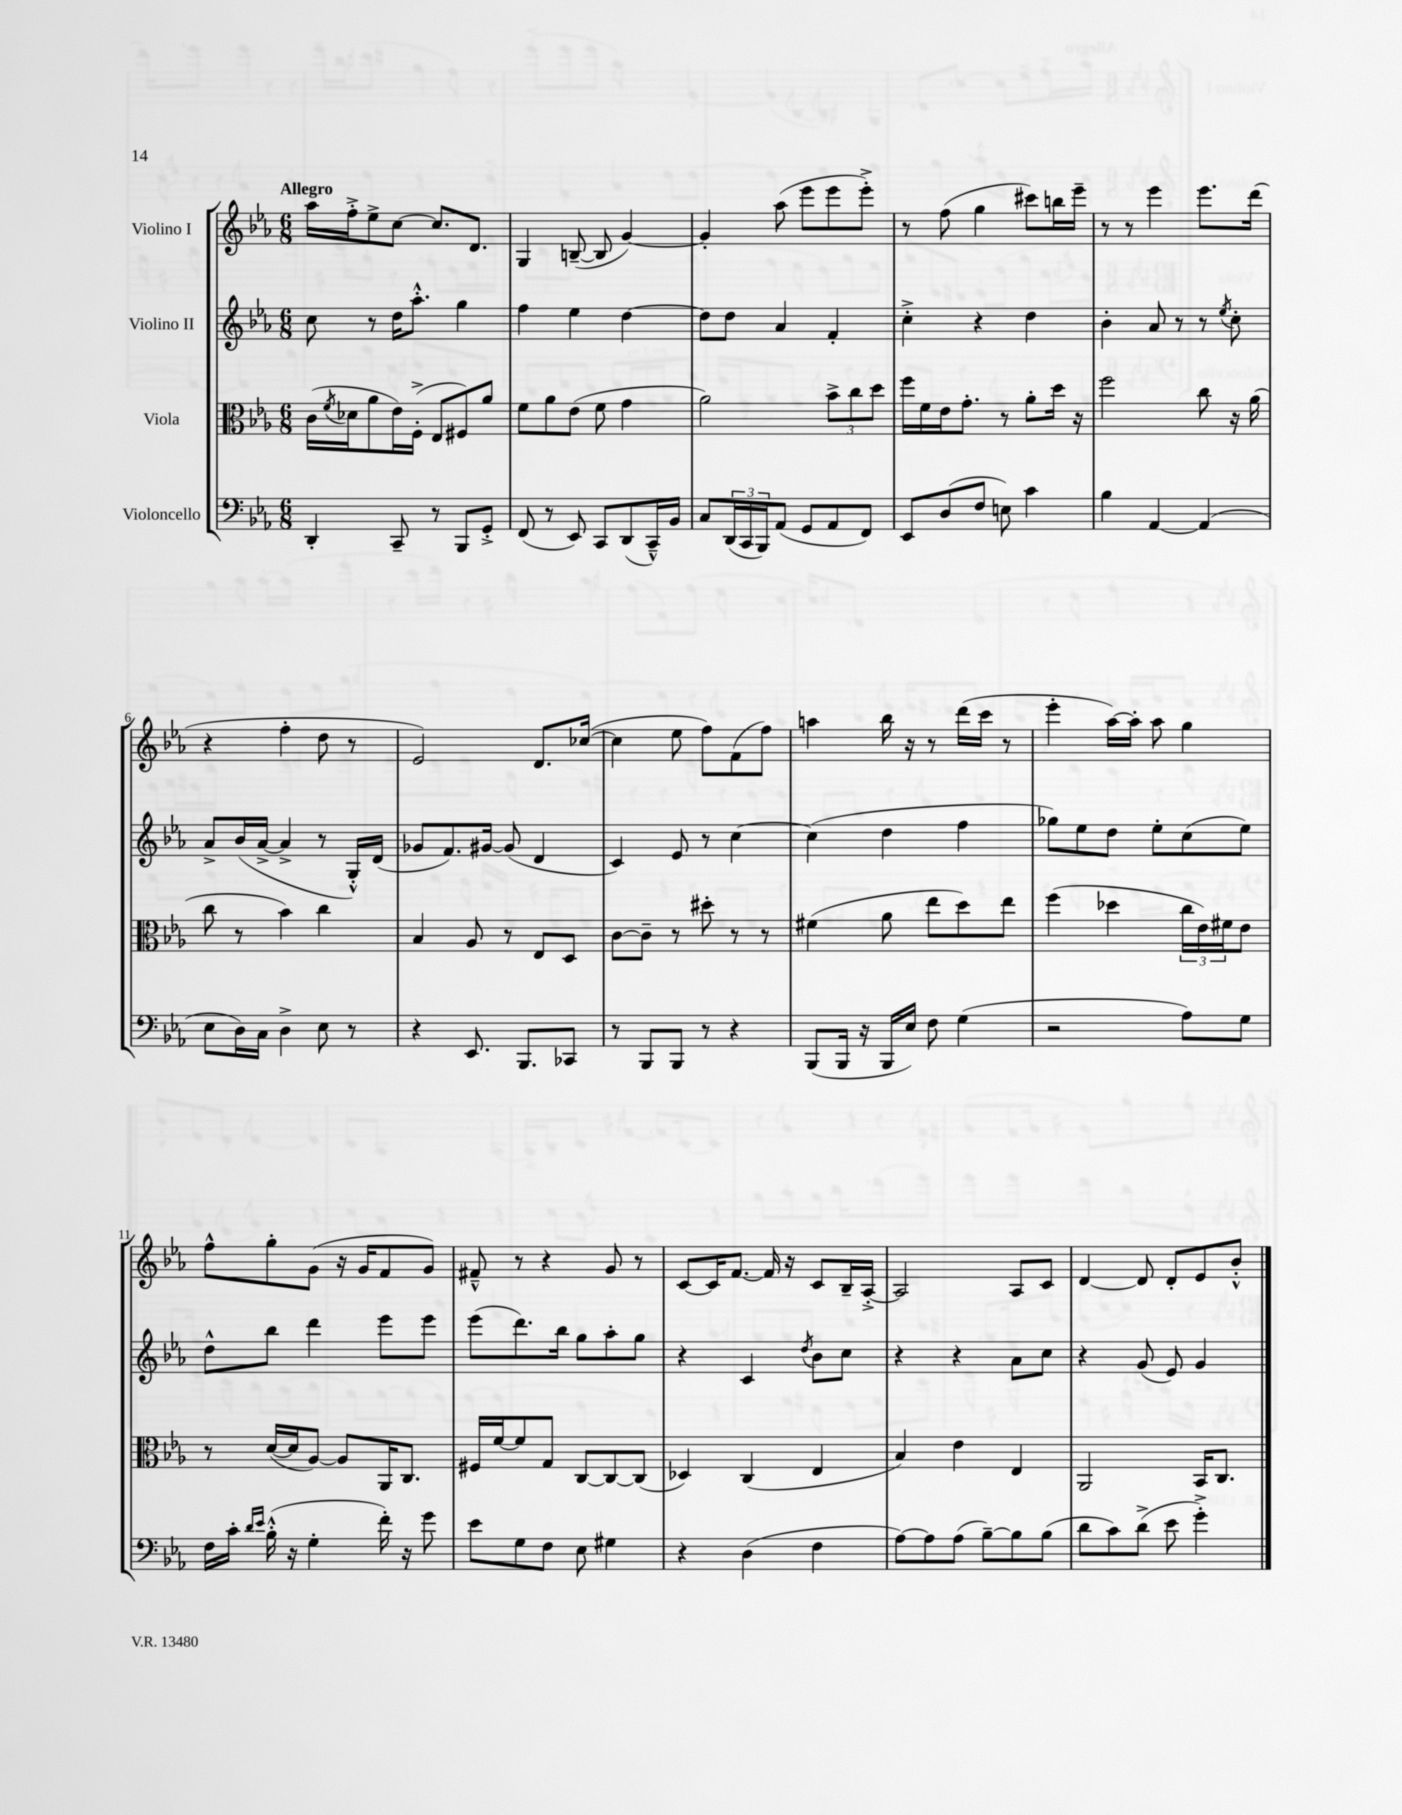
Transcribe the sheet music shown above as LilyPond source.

<<
\new StaffGroup <<
\new Staff = "s0" \with { instrumentName = "Violino I" } {
    \clef treble \key ees \major \numericTimeSignature \time 6/8 \tempo "Allegro"
    aes''16 f''16-.-> ees''8-> c''8~ c''8. d'8. |
    g4 b8~--( b8 g'4~) |
    g'4-. aes''8( ees'''8 ees'''8 ees'''8-.->) |
    r8 f''8( g''4 cis'''8) b''16 ees'''16-- |
    r8 r8 ees'''4 ees'''8. d'''16( |
    r4 f''4-. d''8 r8 |
    ees'2) d'8. ces''16~( |
    ces''4 ees''8 f''8) f'8( f''8) |
    a''4 bes''16 r16 r8 d'''16( c'''16 r8 |
    ees'''4-. aes''16~) aes''16-. aes''8 g''4 |
    f''8-^ g''8-. g'8( r16 g'16 f'8 g'8) |
    fis'8---^ r8 r4 g'8 r8 |
    c'8~ c'16 f'8.~ f'16 r16 c'8 bes16-- aes16~-.-> |
    aes2 aes8 c'8 |
    d'4~ d'8 d'8-. ees'8 bes'8-.-^ \bar "|." |
}
\new Staff = "s1" \with { instrumentName = "Violino II" } {
    \clef treble \key ees \major \numericTimeSignature \time 6/8
    c''8 r8 d''16 aes''8.-.-^ g''4 |
    f''4 ees''4 d''4~ |
    d''8 d''8 aes'4 f'4-. |
    c''4-.-> r4 d''4 |
    bes'4-. aes'8 r8 r8 \acciaccatura { ees''8 } c''8-. |
    aes'8-> bes'16( aes'16~-> aes'4-> r8 g16-.-^) d'16( |
    ges'8 f'8.) gis'16~ gis'8( d'4 |
    c'4) ees'8 r8 c''4~ |
    c''4( d''4 f''4 |
    ges''8) ees''8 d''8 ees''8-. c''8( ees''8) |
    d''8-^ bes''8 d'''4 ees'''8 ees'''8 |
    ees'''8( d'''8.) bes''16 g''8 aes''8-. g''8 |
    r4 c'4 \acciaccatura { d''8 } bes'8 c''8 |
    r4 r4 aes'8 c''8 |
    r4 g'8( ees'8) g'4 \bar "|." |
}
\new Staff = "s2" \with { instrumentName = "Viola" } {
    \clef alto \key ees \major \numericTimeSignature \time 6/8
    c'16( \acciaccatura { f'8 } des'16 aes'8 ees'16) f16-.->( ees8 fis8) aes'8 |
    f'8 aes'8 ees'8( f'8 g'4 |
    aes'2) \tuplet 3/2 { bes'8-> c''8 d''8 } |
    f''16 f'16 ees'16 g'8.-. r8 aes'8-. d''16 r16 |
    f''2 c''8 r16 aes'16( |
    c''8 r8 bes'4) c''4 |
    bes4 aes8 r8 ees8 d8 |
    c'8~ c'8-- r8 dis''8-. r8 r8 |
    fis'4( aes'8 ees''8 d''8) ees''8 |
    f''4( des''4 \tuplet 3/2 { c''16 ees'16) fis'16 } ees'8 |
    r8 d'16~( d'16 aes8~) aes8 aes,16 c8. |
    fis16 f'16~ f'8 g8 c8~ c8~ c8( |
    des4) c4( ees4 |
    bes4) ees'4 ees4 |
    aes,2 bes,16 c8. \bar "|." |
}
\new Staff = "s3" \with { instrumentName = "Violoncello" } {
    \clef bass \key ees \major \numericTimeSignature \time 6/8
    d,4-. c,8-- r8 bes,,8 g,8-.-> |
    f,8( r8 ees,8) c,8 d,8( c,16---^) bes,16 |
    c8 \tuplet 3/2 { d,16( c,16 bes,,16) } aes,8( g,8 aes,8 f,8) |
    ees,8 d8( f8 e8) c'4 |
    bes4 aes,4~ aes,4( |
    ees8 d16) c16 d4-> ees8 r8 |
    r4 ees,8. bes,,8. ces,8 |
    r8 bes,,8 bes,,8 r8 r4 |
    bes,,8( bes,,16 r16 bes,,16 ees16) f8 g4( |
    r2 aes8) g8 |
    f16 c'16-. \grace { d'16 ees'16 } bes16-.-^( r16 g4-. f'16-.) r16 g'8 |
    ees'8 g8 f8 ees8 gis4 |
    r4 d4( f4 |
    aes8~) aes8 aes8( bes8~--) bes8 bes8( |
    d'8 c'8) d'8->( ees'8 g'4-.->) \bar "|." |
}
>>
>>
